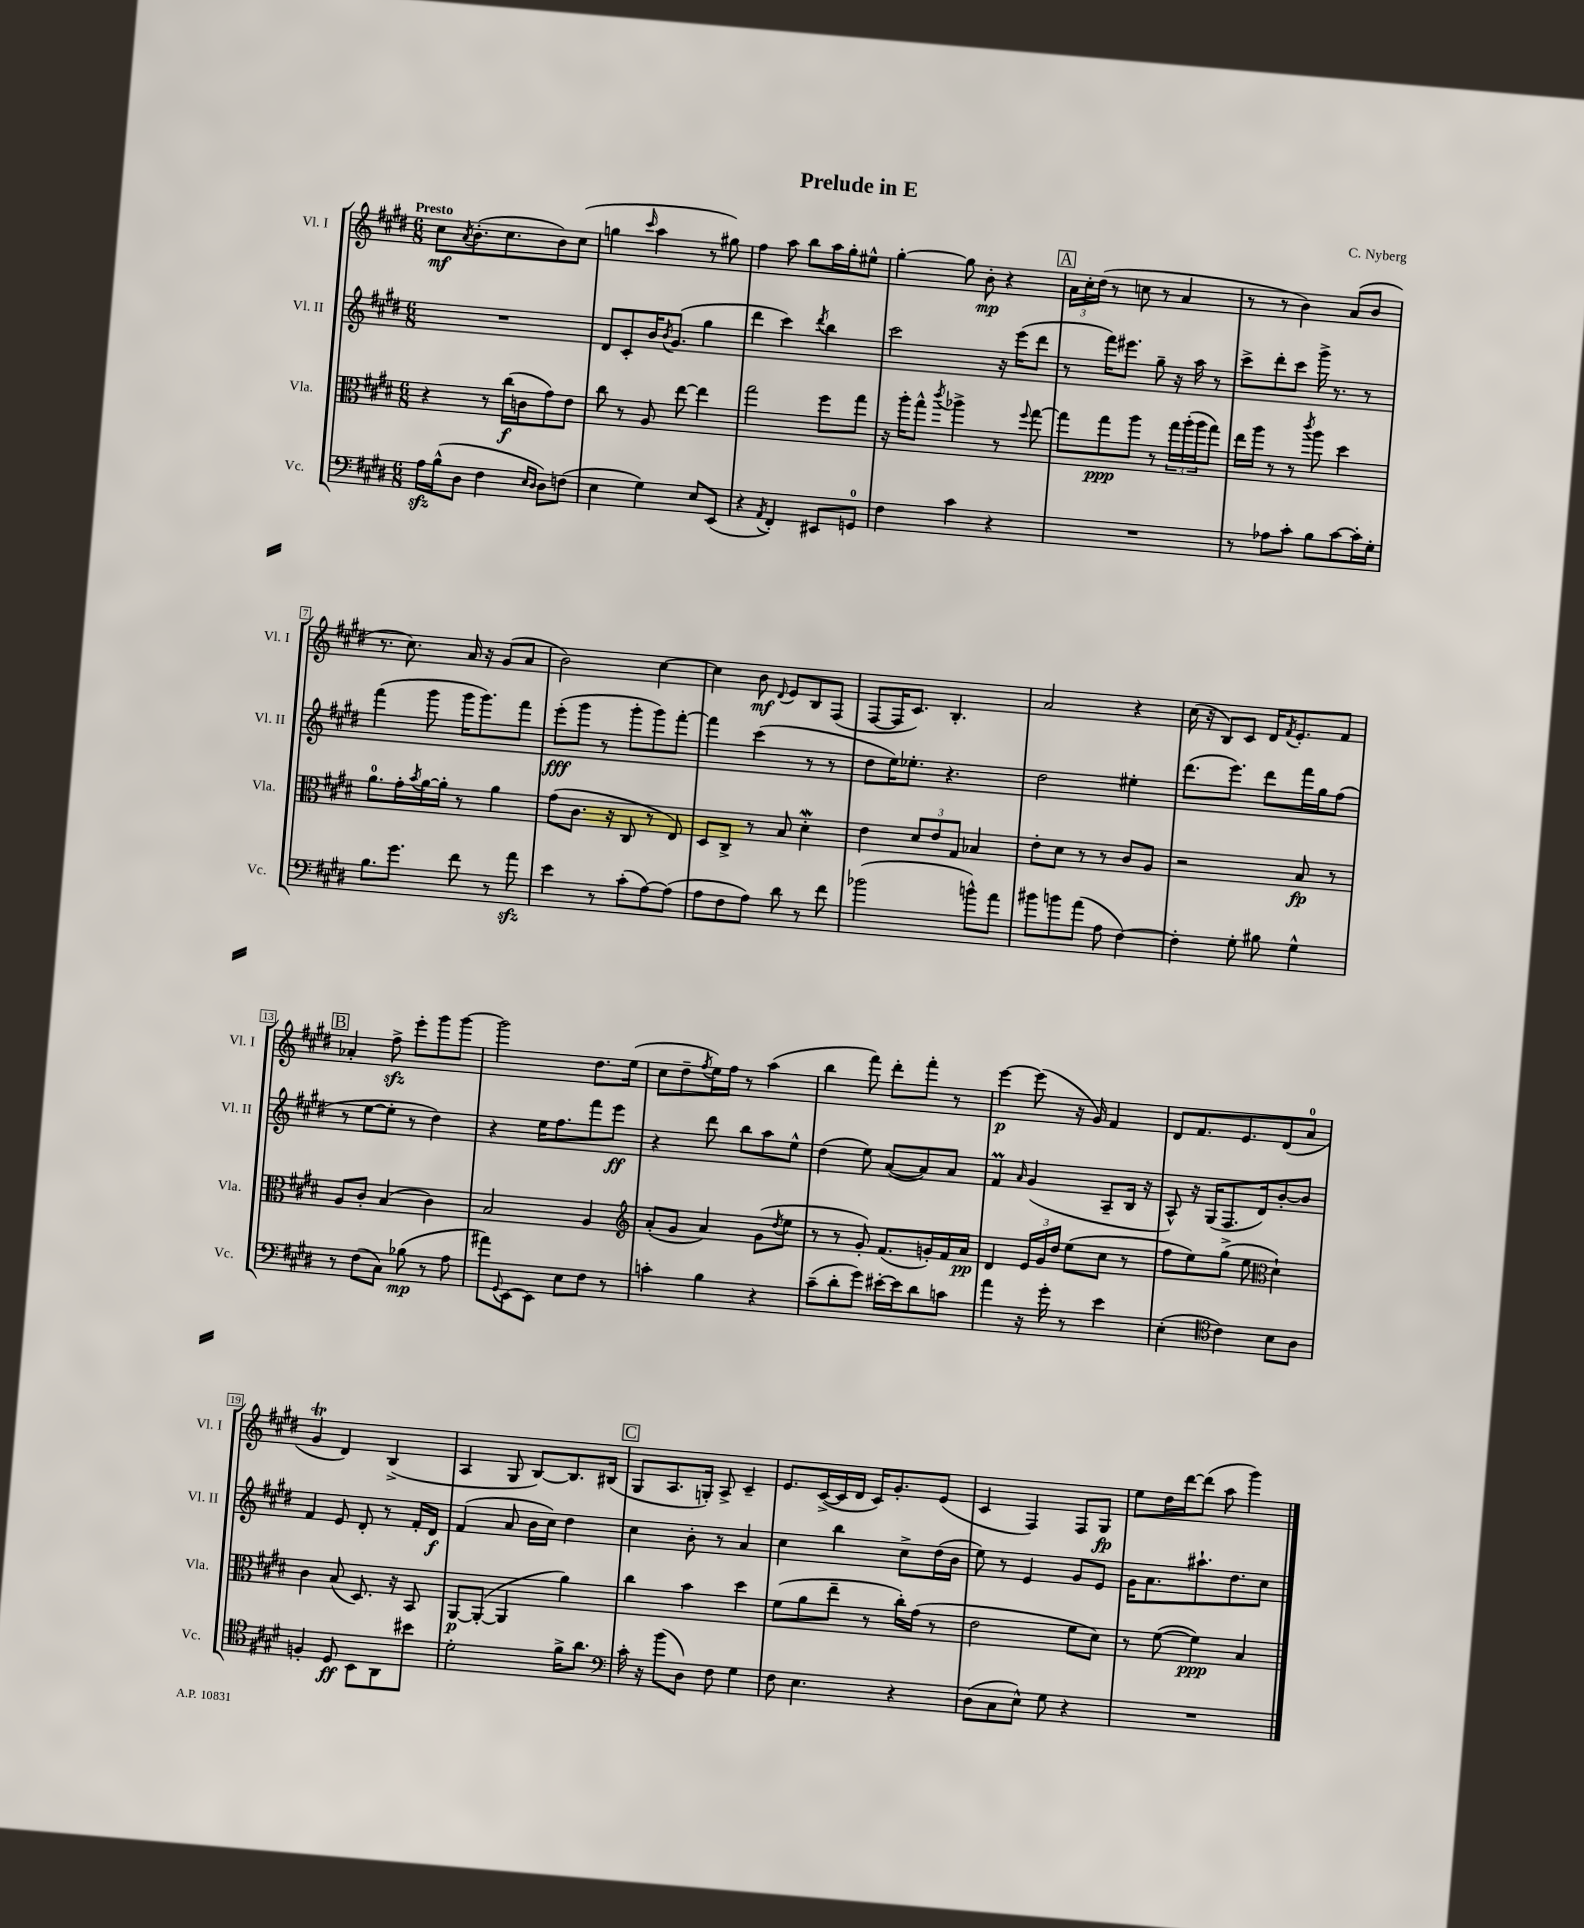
\header { title = "Prelude in E" composer = "C. Nyberg" }
<<
\new StaffGroup <<
\new Staff = "s0" \with { instrumentName = "Vl. I" shortInstrumentName = "Vl. I" } {
    \clef treble \key e \major \numericTimeSignature \time 6/8 \tempo "Presto"
    cis''8\mf \acciaccatura { a'8 } b'8.-.( cis''8. b'8) cis''8( |
    g''4 \grace { cis'''16 } a''4 r8 gis''8) |
    fis''4 a''8 b''8 a''16 gis''16-. eis''8-^ |
    gis''4~-. gis''8 b'8-.\mp r4 |
    \mark \markup { \box "A" } \tuplet 3/2 { a'16 cis''16-. dis''16( } r8 c''8 r8 a'4 |
    r8 r8 b'4) a'8( b'8 |
    r8. cis''8.) a'16 r16 gis'8( a'8 |
    b'2) cis''4~ |
    cis''4 b'8\mf \appoggiatura { dis'8 } e'8 b8 fis8( |
    fis8~ fis16 cis'8.) b4.-. |
    a'2 r4 |
    cis''16( r16 b8) cis'8 dis'16 \acciaccatura { fis'8 } e'8.-. fis'8 |
    \mark \markup { \box "B" } aes'4-. fis''8->\sfz e'''8-. gis'''8 gis'''8~ |
    gis'''2 dis''8. e''16( |
    cis''8 dis''8-- \acciaccatura { fis''8 } e''16) fis''16 r8 a''4( |
    b''4 fis'''8) dis'''8-. fis'''8-. r8 |
    e'''4~\p e'''8( r16 gis'16) fis'4 |
    dis'8 fis'8. e'8. dis'8( a'8-0 |
    gis'4\trill dis'4) b4->( |
    a4 gis8 b8~) b8. bis16( |
    \mark \markup { \box "C" } gis8 a8. g16-.) a8-> cis'4-- |
    e'8. cis'16~->( cis'16 dis'16 cis'16) gis'8.-. e'8( |
    cis'4 fis4) fis8 gis8\fp |
    e''8 dis''16 dis'''16~ dis'''8( a''8 gis'''4) \bar "|." |
}
\new Staff = "s1" \with { instrumentName = "Vl. II" shortInstrumentName = "Vl. II" } {
    \clef treble \key e \major \numericTimeSignature \time 6/8
    R2. |
    dis'8 cis'8-. b'16 \acciaccatura { b'8 } gis'8.( gis''4 |
    dis'''4 cis'''4) \acciaccatura { dis'''8 } b''4 |
    cis'''2 r16 e'''16( dis'''8 |
    \mark \markup { \box "A" } r8 fis'''16) eis'''8. gis''8-- r16 a''16 r8 |
    cis'''8-> dis'''8-. cis'''8 gis'''16-> r8. r8 |
    fis'''4( gis'''8 gis'''16 gis'''8.) fis'''8 |
    e'''8-.\fff( gis'''8 r8 gis'''8-. gis'''8) fis'''8~-. |
    fis'''4 cis'''4( r8 r8 |
    dis''8 e''16) ees''8.-. r4. |
    dis''2 eis''4-. |
    dis'''8.( e'''8.) dis'''8 fis'''16 gis''16 fis''8( |
    \mark \markup { \box "B" } r8 e''8~ e''8-. r8 dis''4) |
    r4 e''16 fis''8. fis'''8 e'''8\ff |
    r4 dis'''8 b''8 a''8 e''8-^ |
    dis''4( e''8) a'8~( a'8) a'8 |
    fis'4\prall \grace { a'16 } gis'4( a8-- b16 r16 |
    a8-^) r16 gis16( fis8. dis'16) b'8~-. b'8 |
    fis'4 e'8 dis'8-. r8 fis'16-. dis'16\f |
    fis'4( a'8 b'16 cis''16) dis''4 |
    \mark \markup { \box "C" } cis''4 b'8-. r8 a'4 |
    cis''4 b''4 cis''8-> dis''16( b'16 |
    e''8) r8 e'4 gis'8 e'8 |
    gis'16 a'8. ais''8.-! dis''8. cis''8 \bar "|." |
}
\new Staff = "s2" \with { instrumentName = "Vla." shortInstrumentName = "Vla." } {
    \clef alto \key e \major \numericTimeSignature \time 6/8
    r4 r8 cis''16\f( c'16 gis'8) e'8 |
    cis''8 r8 a8 e''8~ e''4 |
    gis''2 fis''8 gis''8 |
    r16 a''16-. gis''8-^ \acciaccatura { cis'''8 } aes''4-> r8 \appoggiatura { fis''8 } gis''8~ |
    \mark \markup { \box "A" } gis''8 gis''8\ppp a''8 r8 \tuplet 3/2 { gis''16 a''16-.( a''16 } gis''8) |
    e''16 a''16 r8 r8 \acciaccatura { cis'''8 } a''8 dis''4 |
    a'8.-0 gis'16-. \acciaccatura { b'8 } a'16~ a'16-. r8 a'4 |
    gis'8( cis'8. r16 cis8 r8 e8) |
    dis8 cis8-> r8 b8 dis'4-.\mordent |
    e'4 \tuplet 3/2 { dis'8 e'8 gis8 } bes4 |
    e'8-. dis'8 r8 r8 cis'8 a8 |
    r2 b8\fp r8 |
    \mark \markup { \box "B" } a8 cis'8-. b4( cis'4) |
    b2 a4 |
    \clef treble a'8-.( gis'8 a'4) gis'8( \acciaccatura { dis''8 } e''8 |
    r8 r8 gis'8-.) fis'8.( g'16-.) fis'16 a'16\pp |
    dis'4 \tuplet 3/2 { e'16 gis'16 dis''16 } e''8( cis''8 r8 |
    fis''8 e''8) gis''8->( e''8 \clef alto dis'4-!) |
    cis'4 b8( dis8.) r16 b,8 |
    a,8~\p a,8~-.( a,4 a'4) |
    \mark \markup { \box "C" } cis''4 b'4 dis''4 |
    fis'8( a'8 e''8-- r8 cis''16-.) gis'16( r8 |
    e'2 fis'8 dis'8) |
    r8 fis'8~( fis'4\ppp) b4 \bar "|." |
}
\new Staff = "s3" \with { instrumentName = "Vc." shortInstrumentName = "Vc." } {
    \clef bass \key e \major \numericTimeSignature \time 6/8
    a16\sfz b16-^( dis8 fis4 \grace { e16 dis16 } dis8) f8( |
    e4 gis4) e8 e,8( |
    r4 \acciaccatura { a,8 } fis,4-.) eis,8 g,8-0 |
    fis4 cis'4 r4 |
    \mark \markup { \box "A" } R2. |
    r8 aes8 cis'8-. b8 cis'8~ cis'16-. gis16-. |
    b8. gis'8. fis'8 r8 a'8\sfz |
    e'4 r8 cis'8-.( a8~) a8( |
    a8 fis8 a8) dis'8 r8 fis'8 |
    bes'2( b'8-^) a'8 |
    bis'8 b'8 a'8( a8 fis4~) |
    fis4-. gis8-. bis8 gis4-^ |
    \mark \markup { \box "B" } r8 fis8( cis8) bes8\mp( r8 a8 |
    ais'8) \appoggiatura { gis,8 } e,8~ e,8 e8 fis8 r8 |
    c'4-. b4 r4 |
    cis'8--( dis'8-. gis'8) eis'16~-. eis'16 dis'8 c'8 |
    a'4 r16 gis'16-. r8 e'4 |
    e4-.( \clef tenor cis'4) b8 a8 |
    f4-. dis8\ff b,8 a,8 bis'8 |
    dis'2-. fis'16-> a'8. |
    \mark \markup { \box "C" } \clef bass cis'16-. r16 b'8( dis8) fis8 gis4 |
    fis8 e4. r4 |
    dis8( cis8 e8-^) gis8 r4 |
    R2. \bar "|." |
}
>>
>>
\layout { \context { \Score \override BarNumber.stencil = #(make-stencil-boxer 0.1 0.3 ly:text-interface::print) } }
